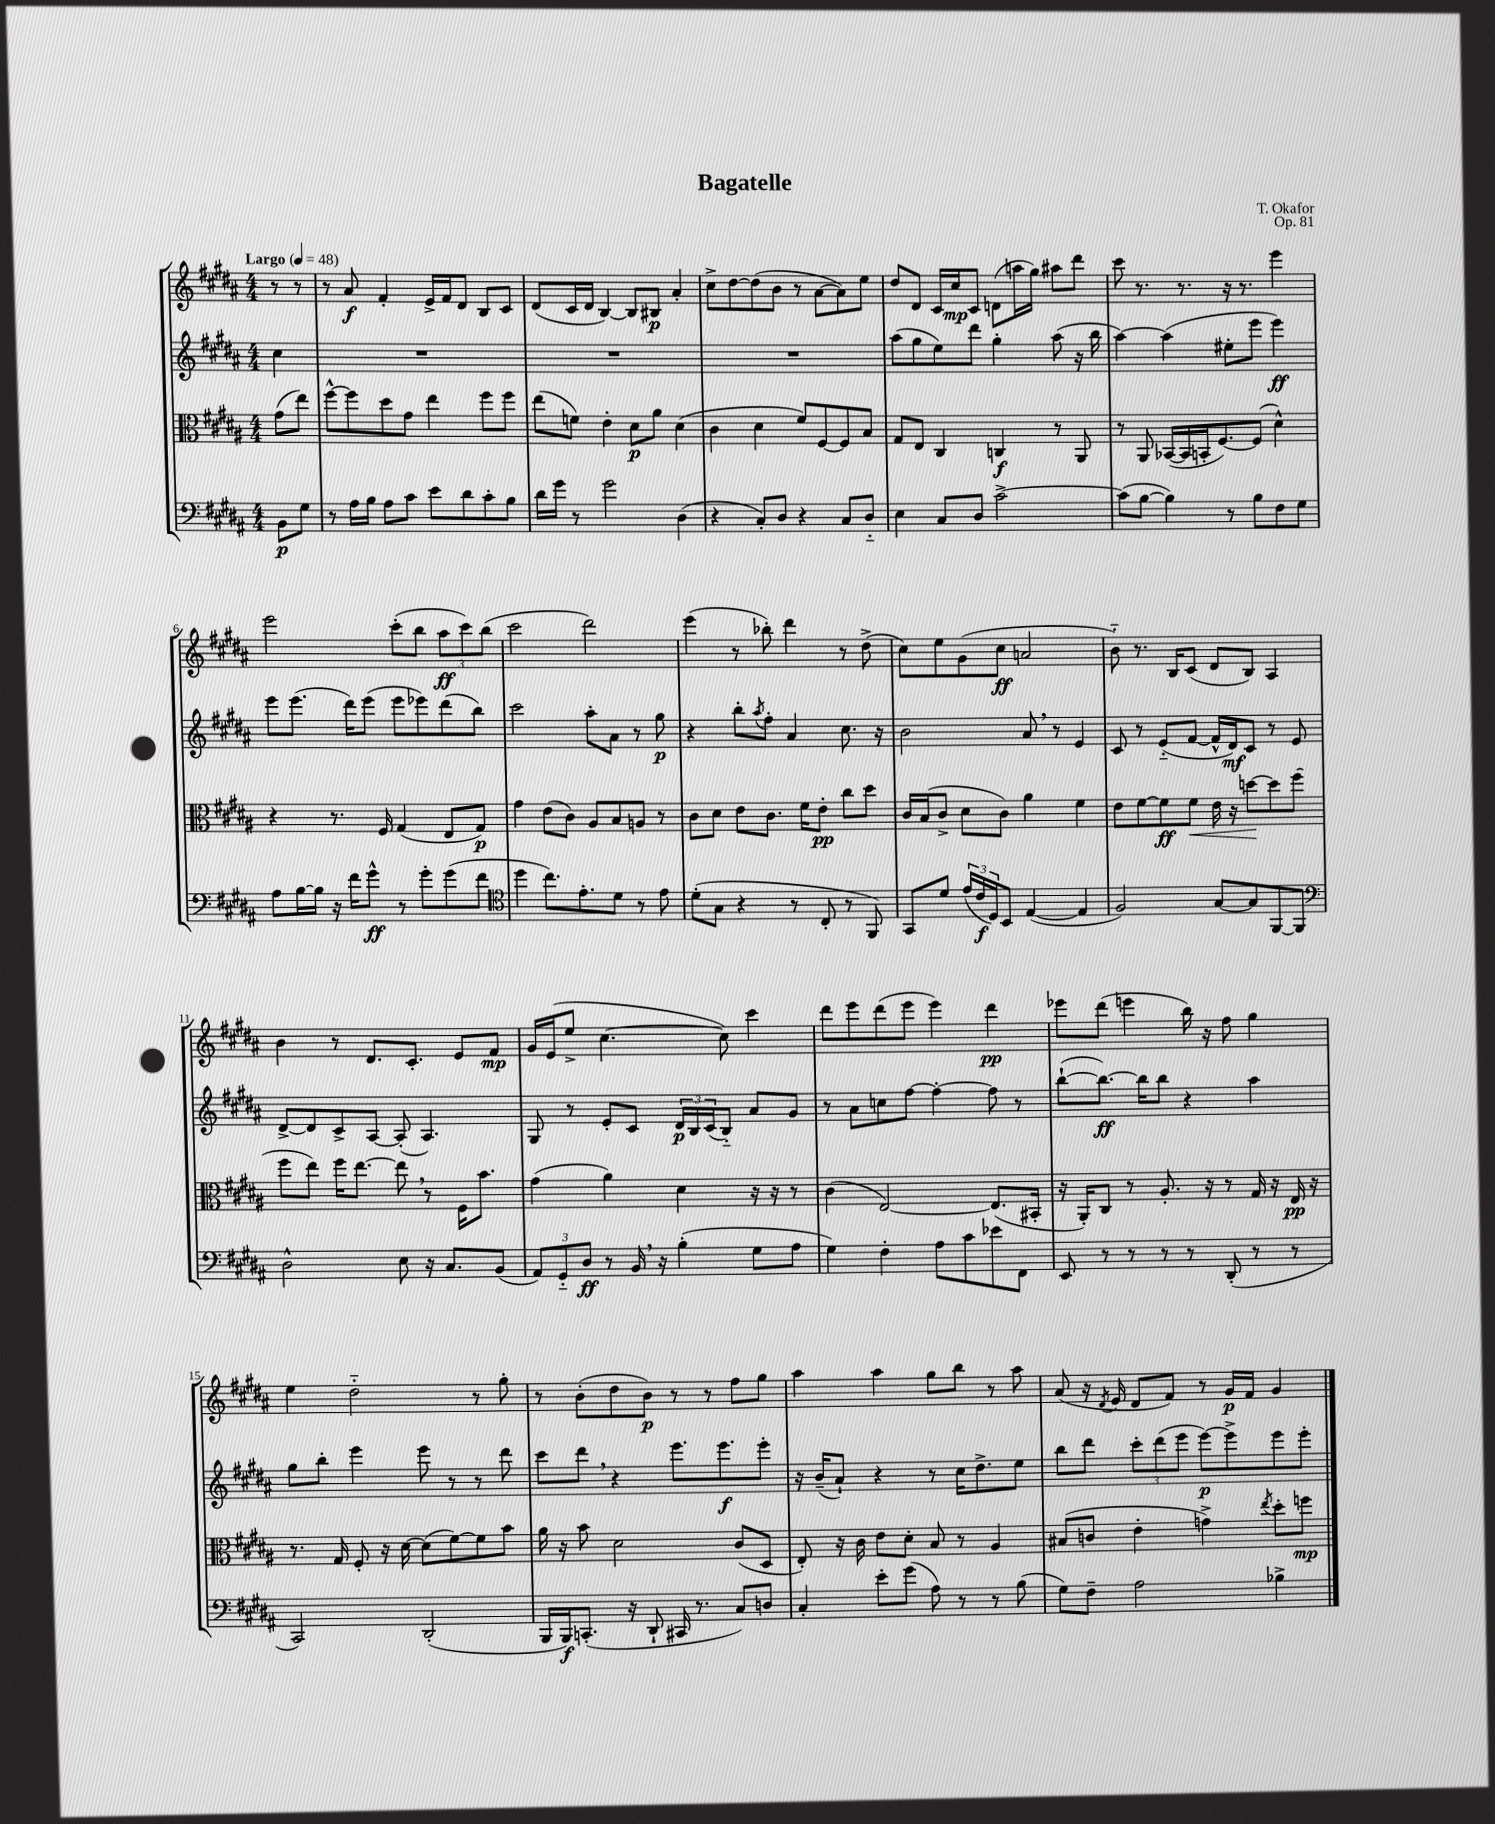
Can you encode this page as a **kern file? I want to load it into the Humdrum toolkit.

**kern	**kern	**kern	**kern
*staff4	*staff3	*staff2	*staff1
*clefF4	*clefC3	*clefG2	*clefG2
*k[f#c#g#d#a#]	*k[f#c#g#d#a#]	*k[f#c#g#d#a#]	*k[f#c#g#d#a#]
*M4/4	*M4/4	*M4/4	*M4/4
*MM48	*MM48	*MM48	*MM48
8BB	(8g#	4cc#	8r
8G#	8ee)	.	8r
=	=	=	=
8r	[8ff#^^	1r	8r
16A#	8ff#]	.	8a#
16B	.	.	.
8A#	8dd#	.	4f#'
8c#	8g#	.	.
8e	4ee	.	16e^
.	.	.	16f#
8d#	.	.	8d#
8c#'	8ff#	.	8B
8B	8ff#	.	8c#
=	=	=	=
16d#	(8ee	1r	(8d#
16g#	.	.	.
8r	8f)	.	16c#
.	.	.	16d#
2g#	4e'	.	[4B)
.	8d#	.	8B]
.	8a#	.	8B#
(4D#	(4d#	.	4a#'
=	=	=	=
4r	4c#	1r	8cc#^
.	.	.	[8dd#
8C#')	4d#	.	(8dd#]
8D#	.	.	8b
4r	8f#)	.	8r
.	[8F#	.	[8a#
8C#	8F#]	.	8a#])
8D#'~	8B	.	8ee
=	=	=	=
4E	8G#	(8aa#	8dd#
.	8E	8gg#	8d#
8C#	4C#	8ee)	16c#
.	.	.	16cc#
8D#	.	8ddd#	8c#
[2c#^	4C	4gg#'	(8d
.	.	.	16aa
.	.	.	16gg#)
.	8r	(8aa#	8aa#
.	8AA#	16r	8ddd#
.	.	16bb	.
=	=	=	=
(8c#]	8r	[4aa#)	8ccc#
[8B	8AA#	.	8.r
4B])	([16BB-	(4aa#]	.
.	16BB-]	.	8.r
.	16BB'	.	.
.	[8.F#)	.	.
8r	.	8ee#'	16r
.	.	.	8.r
8B	(8F#]	8eee	.
8F#	4d#^^)	4eee)	4eee
8G#	.	.	.
=	=	=	=
8A#	4r	8eee	2eee
[16B	.	(8.eee	.
16B]	.	.	.
16r	8.r	.	.
16f#	.	16ddd#)	.
8g#^^	.	(8eee	.
.	16F#	.	.
8r	(4G#	8eee	(8ccc#'
8g#'	.	8eee-)	8bb
(8g#	8E	(8ddd#	12aa#
.	.	.	12ccc#)
8f#	8G#)	8bb)	.
.	.	.	(12bb
=	=	=	=
*clefC4	*	*	*
4dd#	4g#	2ccc#	2ccc#
8.cc#)	(8e	.	.
.	8c#)	.	.
8.e'	.	.	.
.	8A#	8aa#'	2ddd#)
8d#	8B	8a#	.
8r	8A	8r	.
8e	8r	8gg#	.
=	=	=	=
(8d#'	8c#	4r	(4eee
8G#	8d#	.	.
4r	8e	8bb'	8r
.	.	8qaa#	.
.	8.c#	8ff#'	8bb-')
8r	.	4a#	4ddd#
.	16f#	.	.
8C#'	8e'	.	.
8r	8cc#	8.cc#	8r
8FF#)	8dd#	.	(8dd#^
.	.	16r	.
=	=	=	=
8GG#	16c#	2b	8cc#)
.	(16B	.	.
8d#	8c#^	.	8ee
(24e	8d#	.	(8g#
24c#	.	.	.
24D#)	.	.	.
8BB	8c#)	.	8cc#
([4E	4a#	8a#	2a
.	.	8r	.
4E]	4f#	4e	.
=	=	=	=
2F#)	8e	8c#	8b'~)
.	[8f#	8r	8.r
.	8f#]	(8e'~	.
.	.	.	16B
.	8f#	[8f#	(8c#
[8G#	16e	16f#^^]	8d#
.	16r	16d#)	.
8G#]	[8dd	8c#	8B)
[8FF#	8dd]	8r	4A#
8FF#]	(8ff#	8e	.
=	=	=	=
*clefF4	*	*	*
2D#^^	8ff#	[8d#^	4b
.	8ee)	8d#]	.
.	16ff#	8c#^	8r
.	[8.ee	.	.
.	.	[8A#	8.d#
8E	8ee]	(8A#']	.
.	.	.	8.c#'
16r	8r	4.A#)	.
8.C#	.	.	.
.	16F#	.	8e
.	8.b	.	.
(8BB	.	.	8f#
=	=	=	=
12AA#)	(4g#	8G#	16g#
.	.	.	(16e
12GG#'~	.	.	.
.	.	8r	8ee^
12D#	.	.	.
8r	4a#)	8e'	[4.cc#
16BB	.	8c#	.
16r	.	.	.
(4B'	4d#	24d#	.
.	.	24B	.
.	.	(24c#	.
.	.	8B'~)	8cc#])
8G#	16r	8a#	4ccc#
.	16r	.	.
8A#	8r	8g#	.
=	=	=	=
4G#)	(4c#	8r	8ddd#
.	.	8a#	8eee
4F#'	[2E)	8cc	(8ddd#
.	.	[8ff#	8eee
8A#	.	4ff#'_	4eee)
8c#	.	.	.
8e-	(8.E]	8ff#]	4ddd#
8FF#	.	8r	.
.	16BB#'	.	.
=	=	=	=
8EE	16r	([8bb`	8eee-
.	16AA#')	.	.
8r	8C#	8.bb_)	(8ddd#
8r	8r	.	4eee
.	.	16bb]	.
8r	8.A#'	8bb	.
8r	.	4r	16bb)
.	16r	.	16r
(8DD#'	8r	.	8ff#
8r	16G#	4aa#	4gg#
.	16r	.	.
8r	16E	.	.
.	16r	.	.
=	=	=	=
2CC#)	8.r	8gg#	4ee
.	.	8bb'	.
.	16G#	.	.
.	8F#'	4eee	2dd#'~
.	16r	.	.
.	[16d#	.	.
(2DD#'	(8d#]	8eee	.
.	[8f#)	8r	.
.	8f#]	8r	8r
.	8b	8ddd#	8gg#'
=	=	=	=
16BBB	16a#	8ccc#	8r
16BBB)	16r	.	.
(8.CC'	8b	8ddd#	(8b'
.	2d#	4r	8dd#
16r	.	.	.
8DD#`	.	.	8b)
16CC#	.	8.eee	8r
8.r	.	.	.
.	.	.	8r
.	.	8.eee	.
8C#)	(8c#	.	8ff#
8D	8D#	8eee'	8gg#
=	=	=	=
4C#'	8E')	16r	4aa#
.	.	(16b~	.
.	16r	8a#`)	.
.	16c#	.	.
8e'	8e	4r	4aa#
(8g#	8d#'	.	.
8A#)	8B	8r	8gg#
8r	8r	16cc#	8bb
.	.	8.dd#^	.
8r	4A#	.	8r
(8B	.	8ee	8aa#
=	=	=	=
8G#)	(8B#	8bb	(8a#
8F#~	8c	8ddd#	16r
.	.	.	8qd#
.	.	.	16e
2A#	4e'	12ccc#'	8d#
.	.	(12ddd#	.
.	.	.	8f#)
.	.	12eee	.
.	4g^)	[8eee)	8r
.	.	8eee^]	16g#
.	.	.	16f#
.	8qee	.	.
4B-^	8dd#'	8eee	4g#
.	8ff	8eee'	.
==	==	==	==
*-	*-	*-	*-
